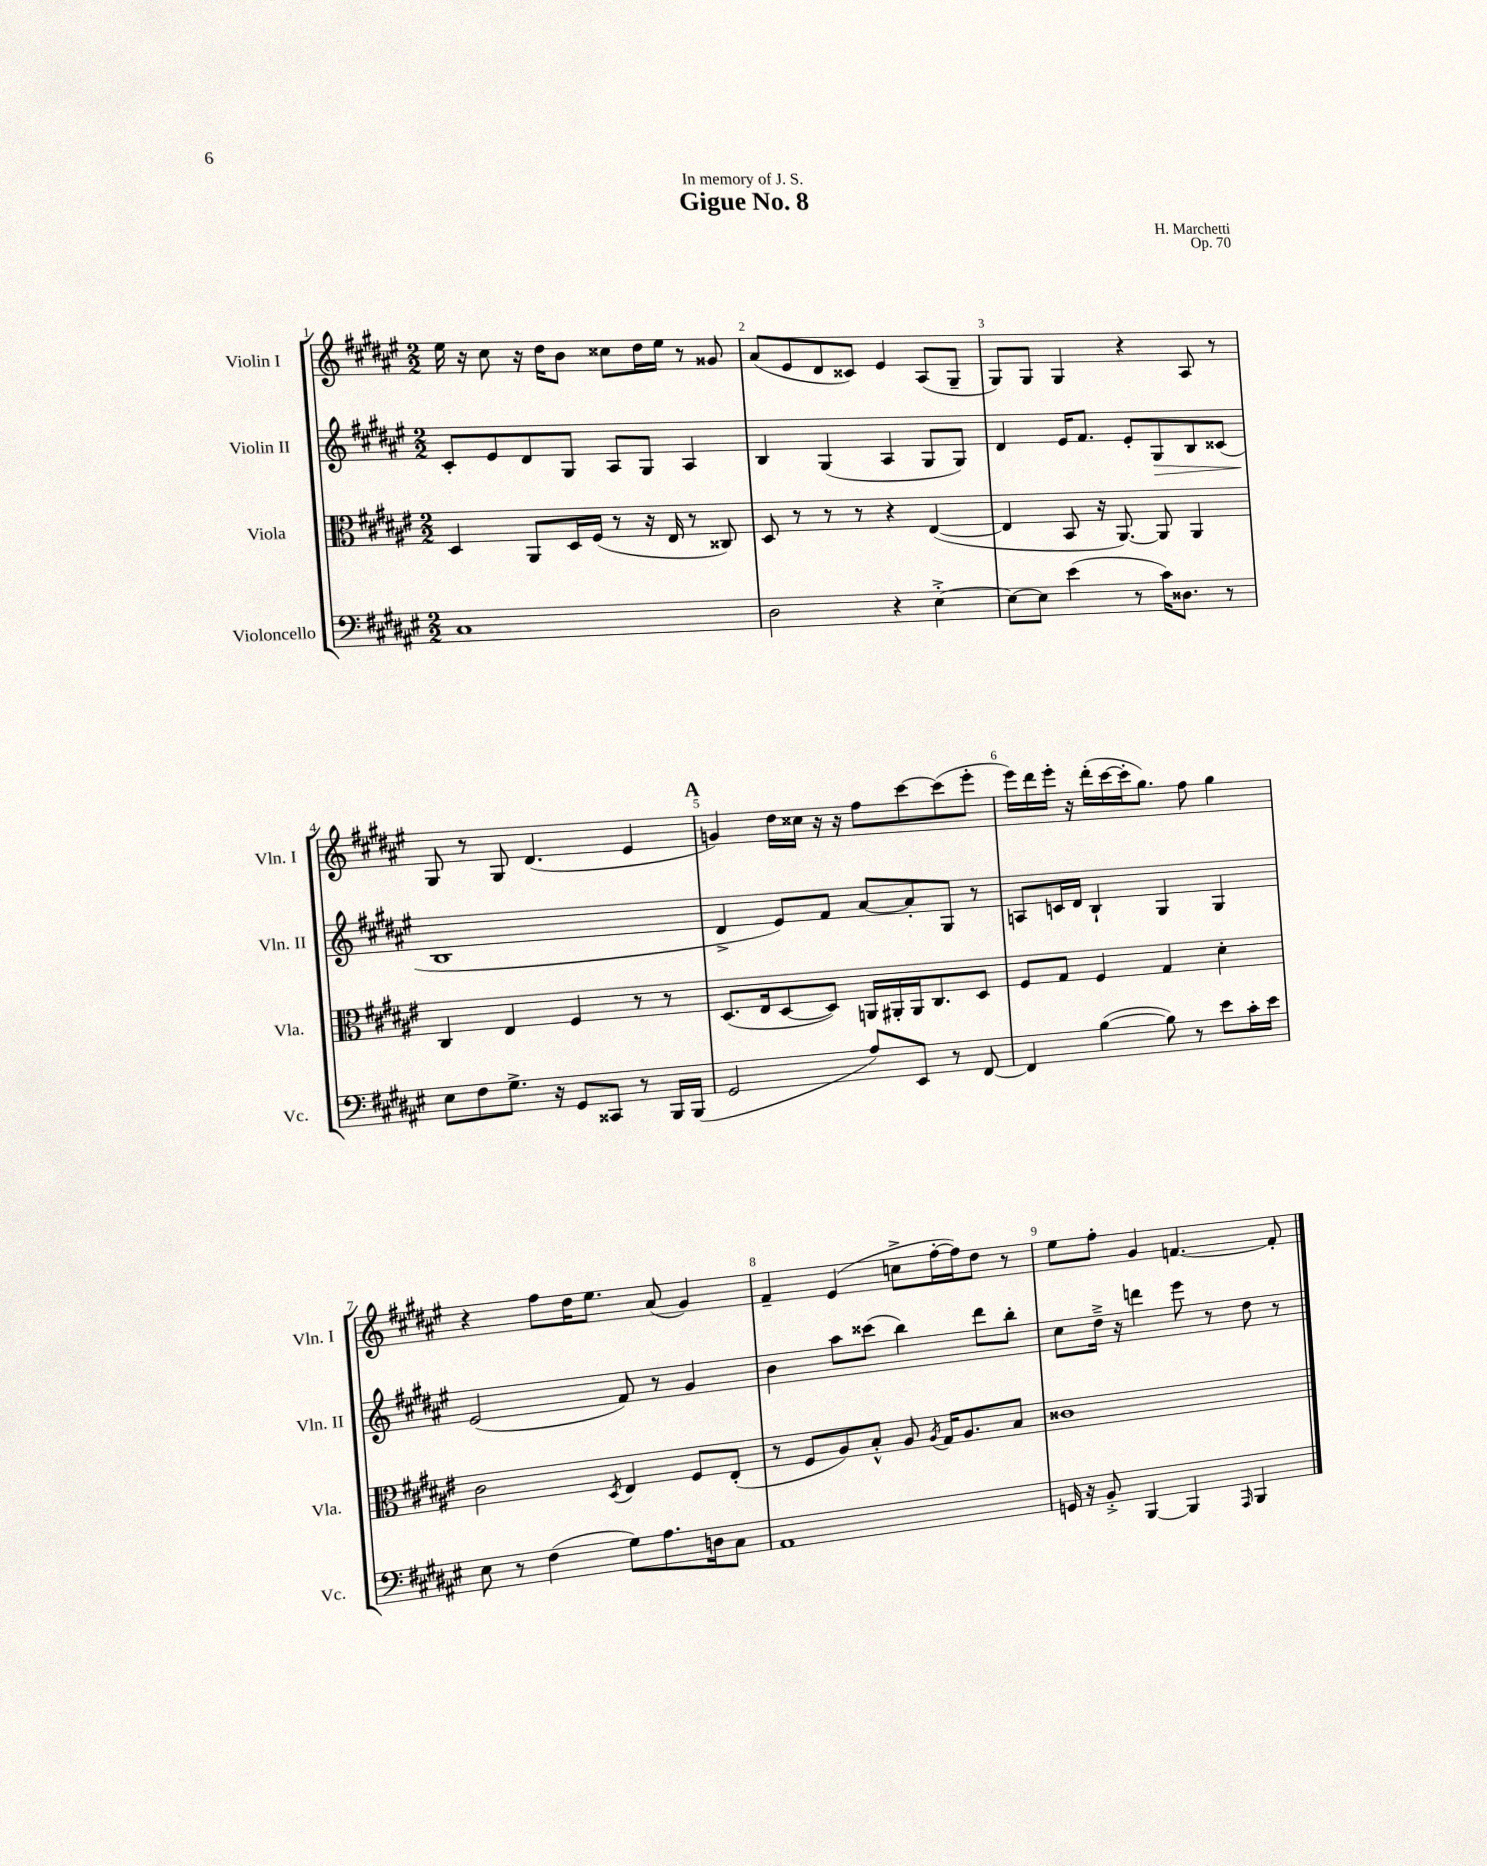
\header { title = "Gigue No. 8" composer = "H. Marchetti" dedication = "In memory of J. S." opus = "Op. 70" }
<<
\new StaffGroup <<
\new Staff = "s0" \with { instrumentName = "Violin I" shortInstrumentName = "Vln. I" } {
    \clef treble \key fis \major \numericTimeSignature \time 2/2
    \autoBeamOff eis''16 r16 cis''8 r16 dis''16[ b'8] cisis''8[ dis''16 eis''16] r8 gisis'8 |
    ais'8[( eis'8 dis'8 cisis'8]) eis'4 ais8[( gis8]-- |
    gis8[) gis8] gis4 r4 ais8 r8 |
    gis8 r8 gis8 dis'4.( eis'4 |
    \mark \markup { \bold "A" } g'4) dis''16[ cisis''16] r16 r16 fis''8[ cis'''8~ cis'''8( eis'''8]-. |
    eis'''16[) dis'''16 eis'''16]-. r16 dis'''16[-.( cis'''16~ cis'''16-. gis''8.]) fis''8 gis''4 |
    r4 fis''8[ dis''16 eis''8.] ais'8( gis'4) |
    fis'4-- eis'4( c''8[-> fis''16~-. fis''16) dis''8] r8 |
    eis''8[ fis''8]-. gis'4 f'4.~ f'8-. \bar "|." |
}
\new Staff = "s1" \with { instrumentName = "Violin II" shortInstrumentName = "Vln. II" } {
    \clef treble \key fis \major \numericTimeSignature \time 2/2
    \autoBeamOff cis'8[-. eis'8 dis'8 gis8] ais8[ gis8] ais4 |
    b4 gis4( ais4 gis8[ gis8]) |
    dis'4 eis'16[ fis'8.] eis'8[-. gis8\> b8 cisis'8]( |
    b1\! |
    \mark \markup { \bold "A" } dis'4-> eis'8[) fis'8] ais'8[~ ais'8-. gis8] r8 |
    a8[ c'16 dis'16] b4-! gis4 gis4 |
    eis'2( fis'8) r8 gis'4 |
    b'4 ais''8[ cisis'''8]( b''4) dis'''8[ b''8]-. |
    cis''8[ dis''16]---> r16 d'''4 eis'''8 r8 dis''8 r8 \bar "|." |
}
\new Staff = "s2" \with { instrumentName = "Viola" shortInstrumentName = "Vla." } {
    \clef alto \key fis \major \numericTimeSignature \time 2/2
    \autoBeamOff dis4 ais,8[ dis16 fis16]( r8 r16 eis16 r8 cisis8) |
    dis8 r8 r8 r8 r4 eis4~( |
    eis4 b,8 r16 ais,8.~) ais,8 ais,4 |
    cis4 eis4 fis4 r8 r8 |
    \mark \markup { \bold "A" } dis8.[( eis16 dis8~ dis8]) a,16[ ais,16-. ais,16 cis8. dis8] |
    fis8[ gis8] fis4 gis4 dis'4-. |
    cis'2 \acciaccatura { dis8 } eis4 fis8[ eis8]-.( |
    r8 fis8[ ais8) b8]-.-^ ais8 \acciaccatura { ais8 } gis16[ ais8. b8] |
    cisis'1 \bar "|." |
}
\new Staff = "s3" \with { instrumentName = "Violoncello" shortInstrumentName = "Vc." } {
    \clef bass \key fis \major \numericTimeSignature \time 2/2
    \autoBeamOff cis1 |
    dis2 r4 eis4~-.-> |
    eis8[~ eis8] eis'4( r8 cis'16[) disis8.] r8 |
    eis8[ fis8 gis8.]-> r16 gis,8[ cisis,8] r8 b,,16[ b,,16]( |
    \mark \markup { \bold "A" } gis,2 ais8[) eis,8] r8 fis,8~ |
    fis,4 b4~( b8) r8 eis'8[ cis'16-. eis'16] |
    eis8 r8 fis4( gis8[) ais8. d16 cis8] |
    ais,1 |
    g,16 r16 b,8-.-> b,,4~ b,,4 \grace { ais,,16 } b,,4 \bar "|." |
}
>>
>>
\layout { \context { \Score \override BarNumber.break-visibility = ##(#f #t #t) barNumberVisibility = #all-bar-numbers-visible } }
